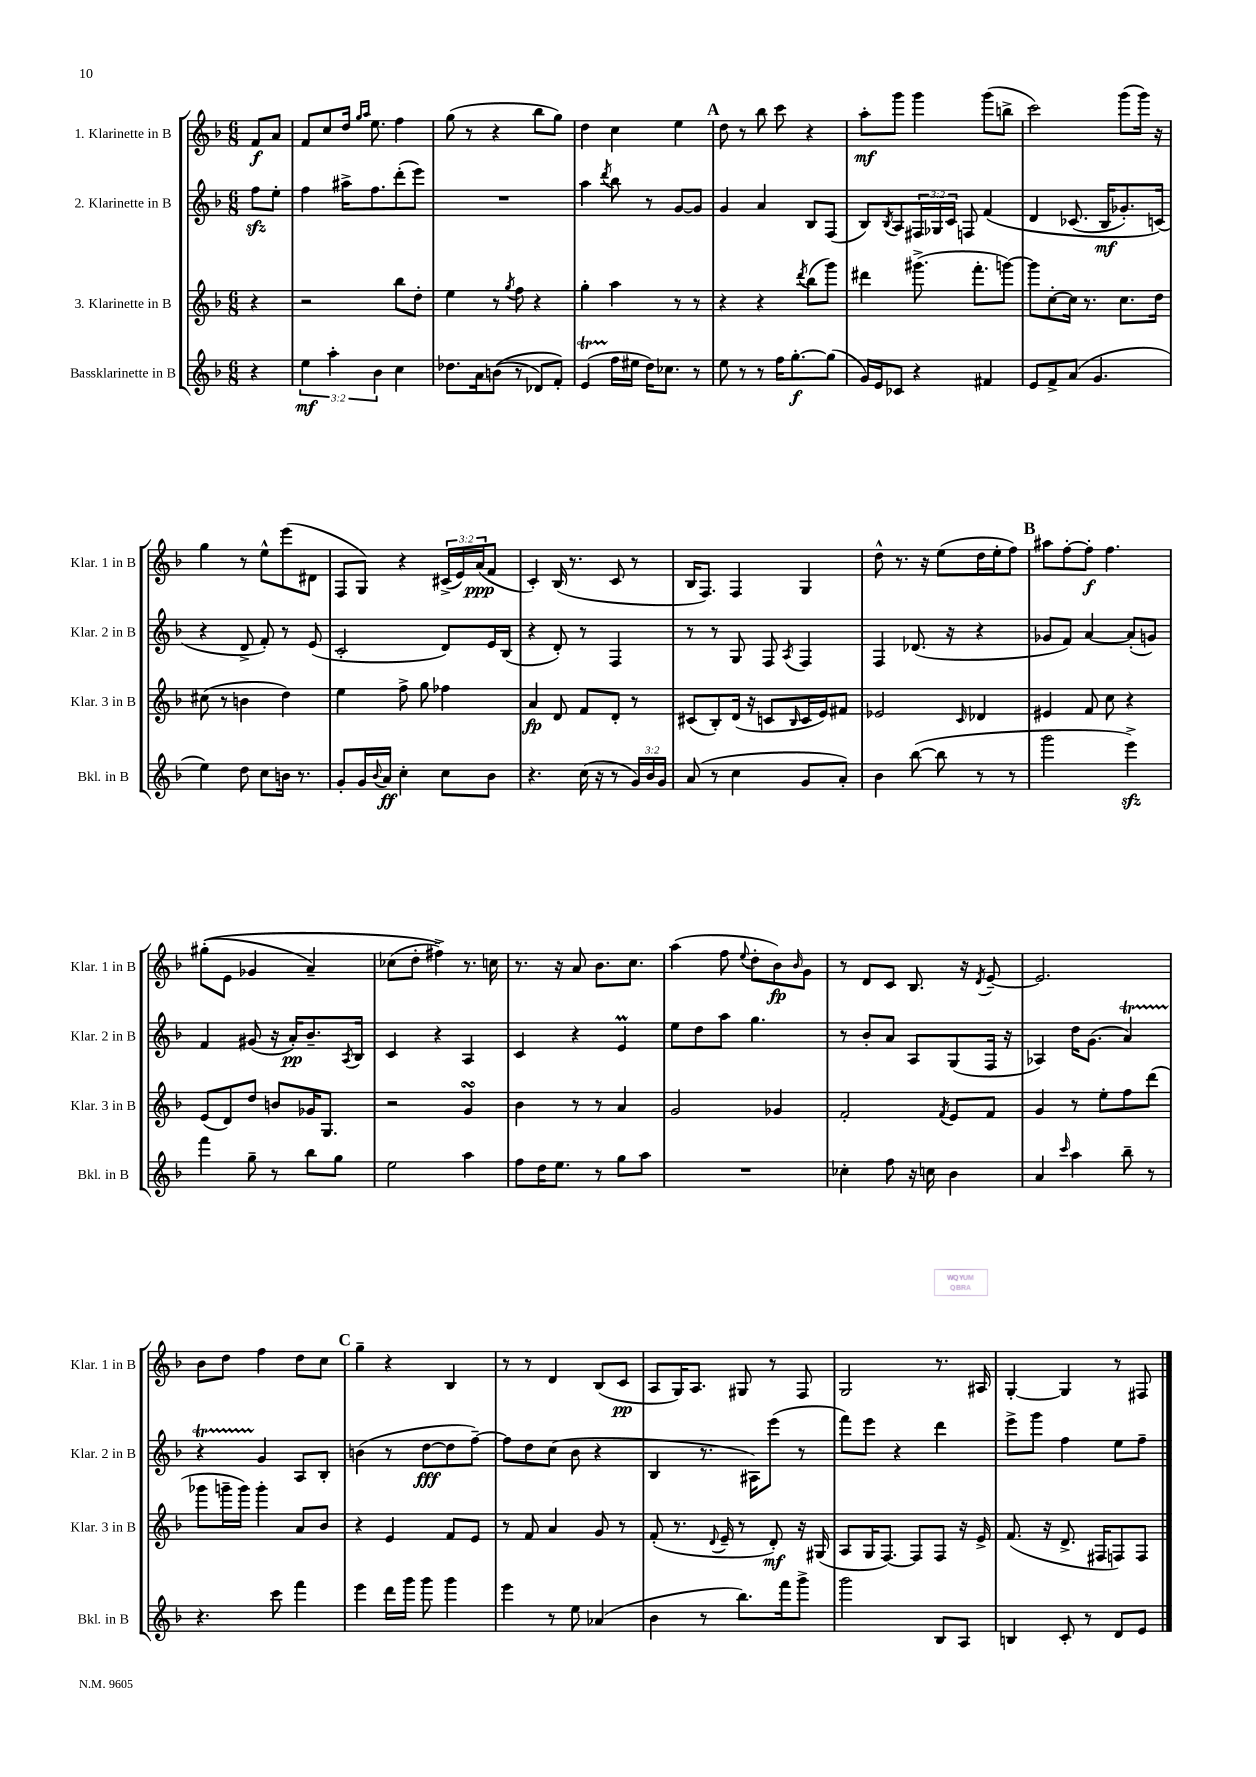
<<
\new StaffGroup <<
\new Staff = "s0" \with { instrumentName = "1. Klarinette in B" shortInstrumentName = "Klar. 1 in B" } {
    \clef treble \key f \major \numericTimeSignature \time 6/8 \override Staff.TupletNumber.text = #tuplet-number::calc-fraction-text \partial 4
    f'8\f a'8 |
    f'8 c''8 d''16 \grace { g''16 a''16 } e''8. f''4 |
    g''8( r8 r4 bes''8 g''8) |
    d''4 c''4 e''4 |
    \mark \markup { \bold "A" } d''8 r8 bes''8 c'''8 r4 |
    a''8-.\mf g'''8 g'''4 g'''8( b''8-> |
    c'''2) g'''8( g'''16) r16 |
    g''4 r8 e''8-^ e'''8( dis'8 |
    f8 g8) r4 \tuplet 3/2 { cis'16->( e'16) a'16\ppp( } f'8 |
    c'4-.) bes16( r8. c'8 r8 |
    bes16 f8.) f4 g4 |
    d''8-^ r8. r16 e''8( d''16 e''16-. f''8) |
    \mark \markup { \bold "B" } ais''8 f''8~-. f''8-.\f f''4. |
    gis''8-.(\( e'8 ges'4 a'4--) |
    ces''8( d''8-. fis''4->)\) r8. c''16 |
    r8. r16 a'8 bes'8. c''8. |
    a''4( f''8 \appoggiatura { e''8 } d''8-. bes'8\fp) \grace { bes'16 } g'8 |
    r8 d'8 c'8 bes8. r16 \acciaccatura { d'8 } e'8~-- |
    e'2. |
    bes'8 d''8 f''4 d''8 c''8 |
    \mark \markup { \bold "C" } g''4-- r4 bes4 |
    r8 r8 d'4 bes8( c'8\pp |
    a8 g16) a8. gis8 r8 f8 |
    g2 r8. ais16 |
    g4~-. g4 r8 fis8 \bar "|." |
}
\new Staff = "s1" \with { instrumentName = "2. Klarinette in B" shortInstrumentName = "Klar. 2 in B" } {
    \clef treble \key f \major \numericTimeSignature \time 6/8 \override Staff.TupletNumber.text = #tuplet-number::calc-fraction-text \partial 4
    f''8\sfz e''8-. |
    f''4 ais''16-> f''8. d'''8-.( e'''8) |
    R2. |
    a''4 \acciaccatura { d'''8 } bes''8 r8 g'8~ g'8 |
    \mark \markup { \bold "A" } g'4 a'4 bes8 f8( |
    bes8) \acciaccatura { bes8 } a8 \tuplet 3/2 { fis16 ges16 c'16 } f8 f'4\( |
    d'4 ces'8.( bes16\mf ges'8.-.) c'16(\) |
    r4 d'8-> f'8-.) r8 e'8( |
    c'2-. d'8) e'16 bes16( |
    r4 d'8-.) r8 f4 |
    r8 r8 g8 f8 \acciaccatura { a8 } f4 |
    f4 des'8.( r16 r4 |
    \mark \markup { \bold "B" } ges'8 f'8) a'4~ a'8-.( g'8) |
    f'4 gis'8( r16 a'16-.\pp) bes'8.-- \acciaccatura { a8 } bes16 |
    c'4 r4 a4 |
    c'4 r4 e'4\prall |
    e''8 d''8 a''8 g''4. |
    r8 bes'8-. a'8 a8 g8( f16 r16 |
    aes4) d''16 g'8.( a'4\startTrillSpan) |
    r4 g'4\stopTrillSpan a8 bes8-. |
    \mark \markup { \bold "C" } b'4( r8 d''8~\fff d''8 f''8~--) |
    f''8 d''8 c''8( bes'8 r4 |
    bes4 r8. ais16) e'''8( r8 |
    f'''8) e'''8 r4 d'''4 |
    e'''8-> g'''8 f''4 e''8 f''8-- \bar "|." |
}
\new Staff = "s2" \with { instrumentName = "3. Klarinette in B" shortInstrumentName = "Klar. 3 in B" } {
    \clef treble \key f \major \numericTimeSignature \time 6/8 \partial 4
    r4 |
    r2 bes''8 d''8-. |
    e''4 r8 \acciaccatura { g''8 } f''8 r4 |
    g''4-. a''4 r8 r8 |
    \mark \markup { \bold "A" } r4 r4 \acciaccatura { d'''8 } bes''8( g'''8) |
    dis'''4 gis'''8.->( f'''8.-. g'''8~) |
    g'''8 c''8~-. c''16 r8. c''8. d''16 |
    cis''8( r8 b'4 d''4) |
    e''4 f''8-> g''8 fes''4 |
    a'4\fp d'8 f'8 d'8-. r8 |
    cis'8( bes8-.) d'16( r16 c'8 \grace { bes16 } c'16 e'16) fis'8 |
    ees'2 \grace { c'16 } des'4 |
    \mark \markup { \bold "B" } eis'4 f'8 c''8 r4 |
    e'8( d'8) d''8 b'8 ges'16 g8. |
    r2 g'4\turn |
    bes'4 r8 r8 a'4 |
    g'2 ges'4 |
    f'2-. \acciaccatura { f'8 } e'8 f'8 |
    g'4 r8 e''8-. f''8 d'''8( |
    ges'''8 g'''16-- g'''16) g'''4-. a'8 bes'8 |
    \mark \markup { \bold "C" } r4 e'4 f'8 e'8 |
    r8 f'8 a'4 g'8 r8 |
    f'8-.( r8. \appoggiatura { d'8 } e'16-- r8 d'8-.\mf) r16 gis16( |
    a8 g16 f8.~) f8 f8 r16 e'16-> |
    f'8.( r16 d'8.-> fis16 f8) f8 \bar "|." |
}
\new Staff = "s3" \with { instrumentName = "Bassklarinette in B" shortInstrumentName = "Bkl. in B" } {
    \clef treble \key f \major \numericTimeSignature \time 6/8 \override Staff.TupletNumber.text = #tuplet-number::calc-fraction-text \partial 4
    r4 |
    \tuplet 3/2 { e''4\mf a''4-. bes'4 } c''4 |
    des''8. a'16 b'8(\( r8 des'8) f'8-.\) |
    e'4\startTrillSpan( f''16\stopTrillSpan eis''16 d''16) ces''8. r8 |
    \mark \markup { \bold "A" } e''8 r8 r8 f''16 g''8.~-.\f g''8( |
    g'16) e'16 ces'8 r4 fis'4 |
    e'8 f'8-> a'8( g'4. |
    e''4) d''8 c''8 b'16 r8. |
    g'8-. g'16 \appoggiatura { bes'8 } a'16\ff c''4-. c''8 bes'8 |
    r4. c''16( r16 r8 \tuplet 3/2 { g'16) bes'16 g'16 } |
    a'8( r8 c''4 g'8 a'8-.) |
    bes'4 bes''8~( bes''8 r8 r8 |
    \mark \markup { \bold "B" } g'''2 e'''4->\sfz) |
    f'''4 g''8-- r8 bes''8 g''8 |
    e''2 a''4 |
    f''8 d''16 e''8. r8 g''8 a''8 |
    R2. |
    ces''4-. f''8 r16 c''16 bes'4 |
    a'4 \grace { c'''16 } a''4 bes''8-- r8 |
    r4. c'''8 f'''4 |
    \mark \markup { \bold "C" } e'''4 d'''16 g'''16 g'''8 g'''4 |
    e'''4 r8 e''8 aes'4( |
    bes'4 r8 bes''8.) f'''16 g'''8-> |
    g'''2 bes8 a8 |
    b4 c'8-. r8 d'8 e'8 \bar "|." |
}
>>
>>
\layout { \context { \Score \remove "Bar_number_engraver" } }
